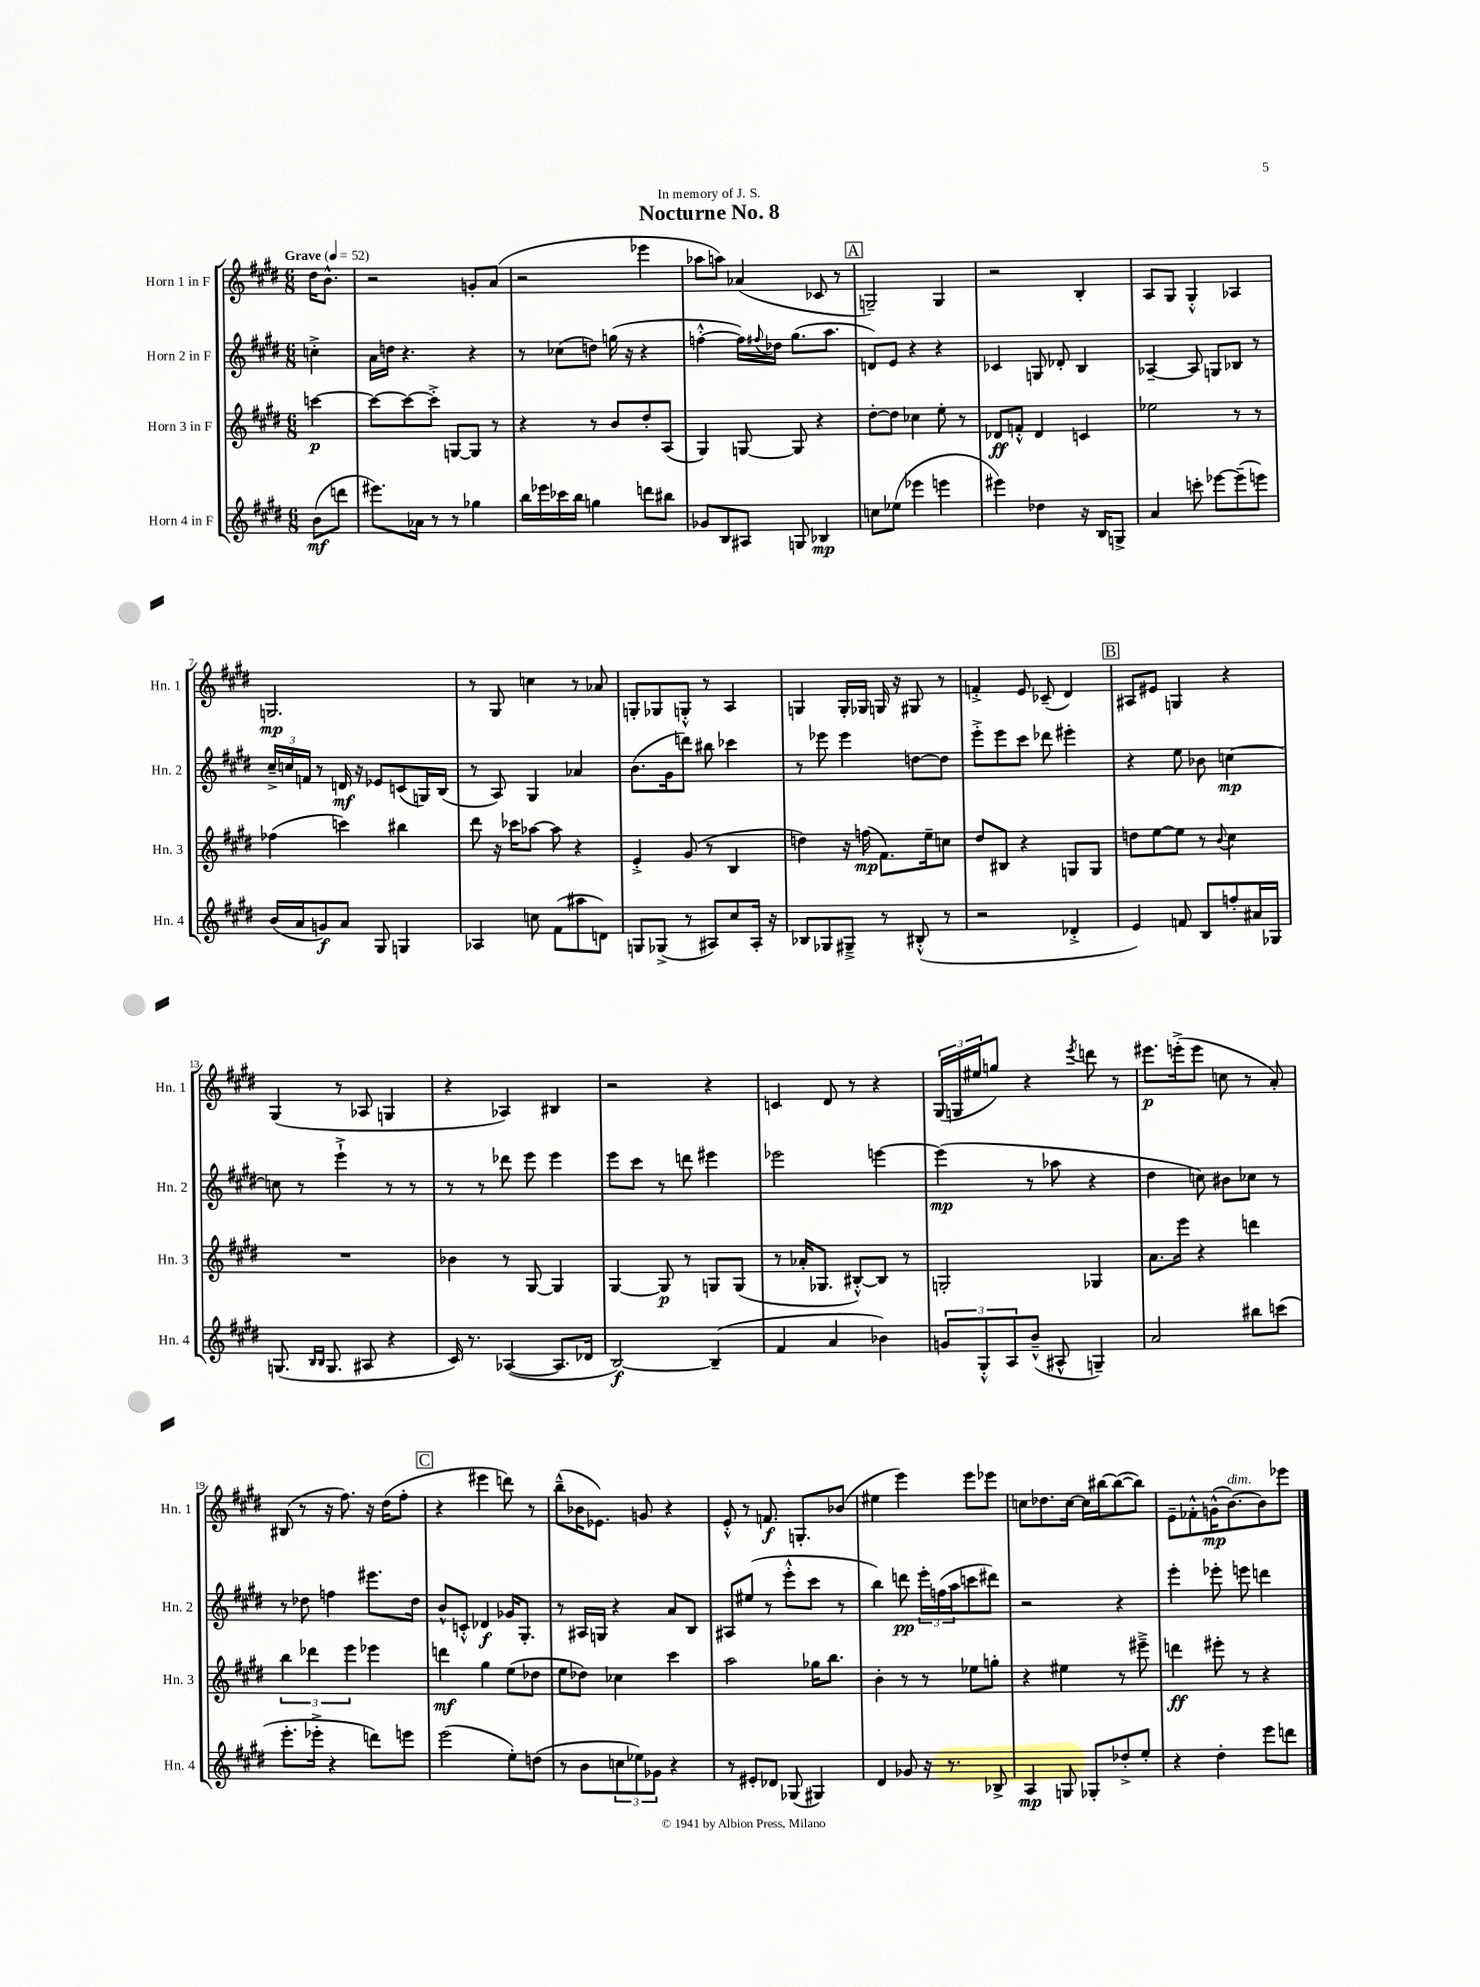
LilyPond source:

\header { title = "Nocturne No. 8" dedication = "In memory of J. S." }
<<
\new StaffGroup <<
\new Staff = "s0" \with { instrumentName = "Horn 1 in F" shortInstrumentName = "Hn. 1" } {
    \clef treble \key e \major \numericTimeSignature \time 6/8 \partial 4 \tempo "Grave" 4 = 52
    dis''16 b'8.-^ |
    r2 g'8-. a'8( |
    r2 ees'''4 |
    aes''8 a''8) aes'4( ces'8 r8 |
    \mark \markup { \box "A" } g2--) g4 |
    r2 b4-. |
    a8 gis8 gis4-.-^ aes4 |
    g2.\mp |
    r8 gis8 c''4 r8 aes'8 |
    g8-. ges8 g8-.-^ r8 a4 |
    g4 g16-. ges16 g16 r16 gis8 r8 |
    f'4-.-> e'8 ces'8--( dis'4) |
    \mark \markup { \box "B" } ais8 eis'8 g4 r4 |
    gis4( r8 aes8 g4 |
    r4 aes4) bis4 |
    r2 r4 |
    c'4 dis'8 r8 r4 |
    \tuplet 3/2 { gis16( g16 eis''16 } g''8) r4 \acciaccatura { e'''8 } d'''8 r8 |
    eis'''8.\p e'''16-.->( e'''8 c''8 r8 a'8-.) |
    bis8( r8 r16 fis''8.) r16 dis''16( fis''8-. |
    \mark \markup { \box "C" } r4 eis'''4 d'''8) r8 |
    b''8---^( bes'16 ees'8.) g'8 r4 |
    e'8-.-^ r8 f'8.\f g8.-. bes'8( |
    eis''4 e'''4) e'''8 ees'''8 |
    c''8 des''8. c''16~ c''16 bis''16~ bis''8~( bis''8) |
    e'8-- fes'8-.-^ g'16-^\mp( b'8.~^\markup { \italic "dim." }) b'8 ees'''8 \bar "|." |
}
\new Staff = "s1" \with { instrumentName = "Horn 2 in F" shortInstrumentName = "Hn. 2" } {
    \clef treble \key e \major \numericTimeSignature \time 6/8 \partial 4
    c''4-.-> |
    a'16 d''16 r4. r4 |
    r8 ces''8( d''8) g''16( r16 r4 |
    f''4~-.-^ f''16) \appoggiatura { fis''8 } des''16 gis''8.( a''8. |
    \mark \markup { \box "A" } d'8) e'8 r4 r4 |
    ces'4 g8 des'8-. b4 |
    aes4~-- aes8 g8 bes8 r8 |
    \tuplet 3/2 { cis''16---> c''16 f'16 } r8 d'16\mf r16 ees'8 c'8( g16) b16( |
    r8 a8) gis4 aes'4 |
    b'8.( gis'16 d'''8) bis''8 ces'''4 |
    r8 ees'''8 ees'''4 d''8~ d''8 |
    e'''8-.-> e'''8 cis'''8 des'''8 eis'''4-. |
    \mark \markup { \box "B" } r4 e''8 bes'8 c''4~\mp |
    c''8 r8 e'''4-!-> r8 r8 |
    r8 r8 des'''8 e'''8 e'''4 |
    e'''8 cis'''8 r8 d'''8 eis'''4 |
    ees'''2 e'''4~ |
    e'''4\mp( r8 aes''8 r4 |
    dis''4 c''8) bis'8 ces''8 r8 |
    r8 des''8 f''4 eis'''8. des''16 |
    \mark \markup { \box "C" } b'8-^ c'8-.-^ des'4\f ges'16 gis8.-. |
    r8 ais16 g16 r4 a'8 b8 |
    ais8 eis''8( r8 e'''8-.-^ cis'''8 r8 |
    b''4) d'''8\pp \tuplet 3/2 { e'''16-. f''16( a''16 } c'''8 dis'''8) |
    r2 r4 |
    e'''4-. ees'''8-. e'''8 d'''4 \bar "|." |
}
\new Staff = "s2" \with { instrumentName = "Horn 3 in F" shortInstrumentName = "Hn. 3" } {
    \clef treble \key e \major \numericTimeSignature \time 6/8 \partial 4
    c'''4~\p |
    c'''8~ c'''8~ c'''8-.-> g8~ g8 r8 |
    r4 r8 b'8 dis''8-. a8( |
    gis4) g8~ g8 r4 |
    \mark \markup { \box "A" } dis''8~-. dis''8 ces''4 e''8-. r8 |
    des'8\ff f'8-.-^ des'4 c'4 |
    ees''2 r8 r8 |
    fes''4( c'''4) bis''4 |
    dis'''8 r16 ces'''16 aes''8~ aes''8 r4 |
    e'4-.-> gis'8( r8 b4 |
    d''4) r16 f''16\mp( fis'8.) e''16-- c''8 |
    dis''8 bis8 r4 g8 g8 |
    \mark \markup { \box "B" } d''8 e''8~ e''8 r8 \appoggiatura { b'8 } cis''4 |
    R2. |
    bes'4 r8 gis8~ gis4 |
    gis4~ gis8\p r8 g8 g8( |
    r8 aes'16-. ges8. bis8~-.-^) bis8 r8 |
    g2-. ges4 |
    a'8. e'''16 r4 d'''4 |
    \tuplet 3/2 { b''4 des'''4 e'''4 } ees'''4 |
    \mark \markup { \box "C" } d'''4\mf gis''4 e''8( des''8 |
    e''8 des''8) ces''4 cis'''4 |
    a''2 ges''16 b''8. |
    b'4-. r8 r8 ees''8 g''8-. |
    r4 eis''4 r8 eis'''8---> |
    d'''4\ff eis'''8-. r8 r4 \bar "|." |
}
\new Staff = "s3" \with { instrumentName = "Horn 4 in F" shortInstrumentName = "Hn. 4" } {
    \clef treble \key e \major \numericTimeSignature \time 6/8 \partial 4
    b'8\mf( d'''8 |
    eis'''8.) aes'16 r8 r8 ges''4 |
    b''16 ees'''16 ces'''16 b''16 g''4 d'''8 bis''8 |
    ges'8 b8 ais8 g8 bes4\mp |
    \mark \markup { \box "A" } c''8 ees''8( ees'''4 e'''4 |
    eis'''4) des''4 r16 b16 g8-> |
    a'4 c'''8-. ees'''8~ ees'''8--( e'''8) |
    b'16( a'16 g'8\f) a'8 gis8 g4 |
    aes4 c''8 fis'8( ais''8 d'8) |
    g8 ges8->( r8 ais8) cis''8 ais16-. r16 |
    bes8 ges8 gis8---> r8 bis8-.-^( r8 |
    r2 des'4-.-> |
    \mark \markup { \box "B" } e'4) f'8 b8 f''8-. ais'16 ges16 |
    g8.( \grace { b16 b16 } g8. ais8 r4 |
    cis'16) r8. aes4~( aes8. des'16 |
    b2~\f) b4--( |
    fis'4 a'4 bes'4) |
    \tuplet 3/2 { g'8 gis8-.-^ a8 } b'8---^( ais8-^ g4--) |
    a'2 bis''8 c'''8( |
    e'''8.-. ees'''16-.-> r4 d'''8) e'''8 |
    \mark \markup { \box "C" } e'''2( e''8-.) d''8( |
    r8 b'8 \tuplet 3/2 { c''8 ees''8) ges'8 } r4 |
    r8 eis'8-. des'8 ges8( gis4) |
    dis'4 ges'8 r16 r8. bes8-> |
    a4\mp g8 ges8-. des''8-.-> e''8-. |
    r4 dis''4-. e'''8 d'''8 \bar "|." |
}
>>
>>
